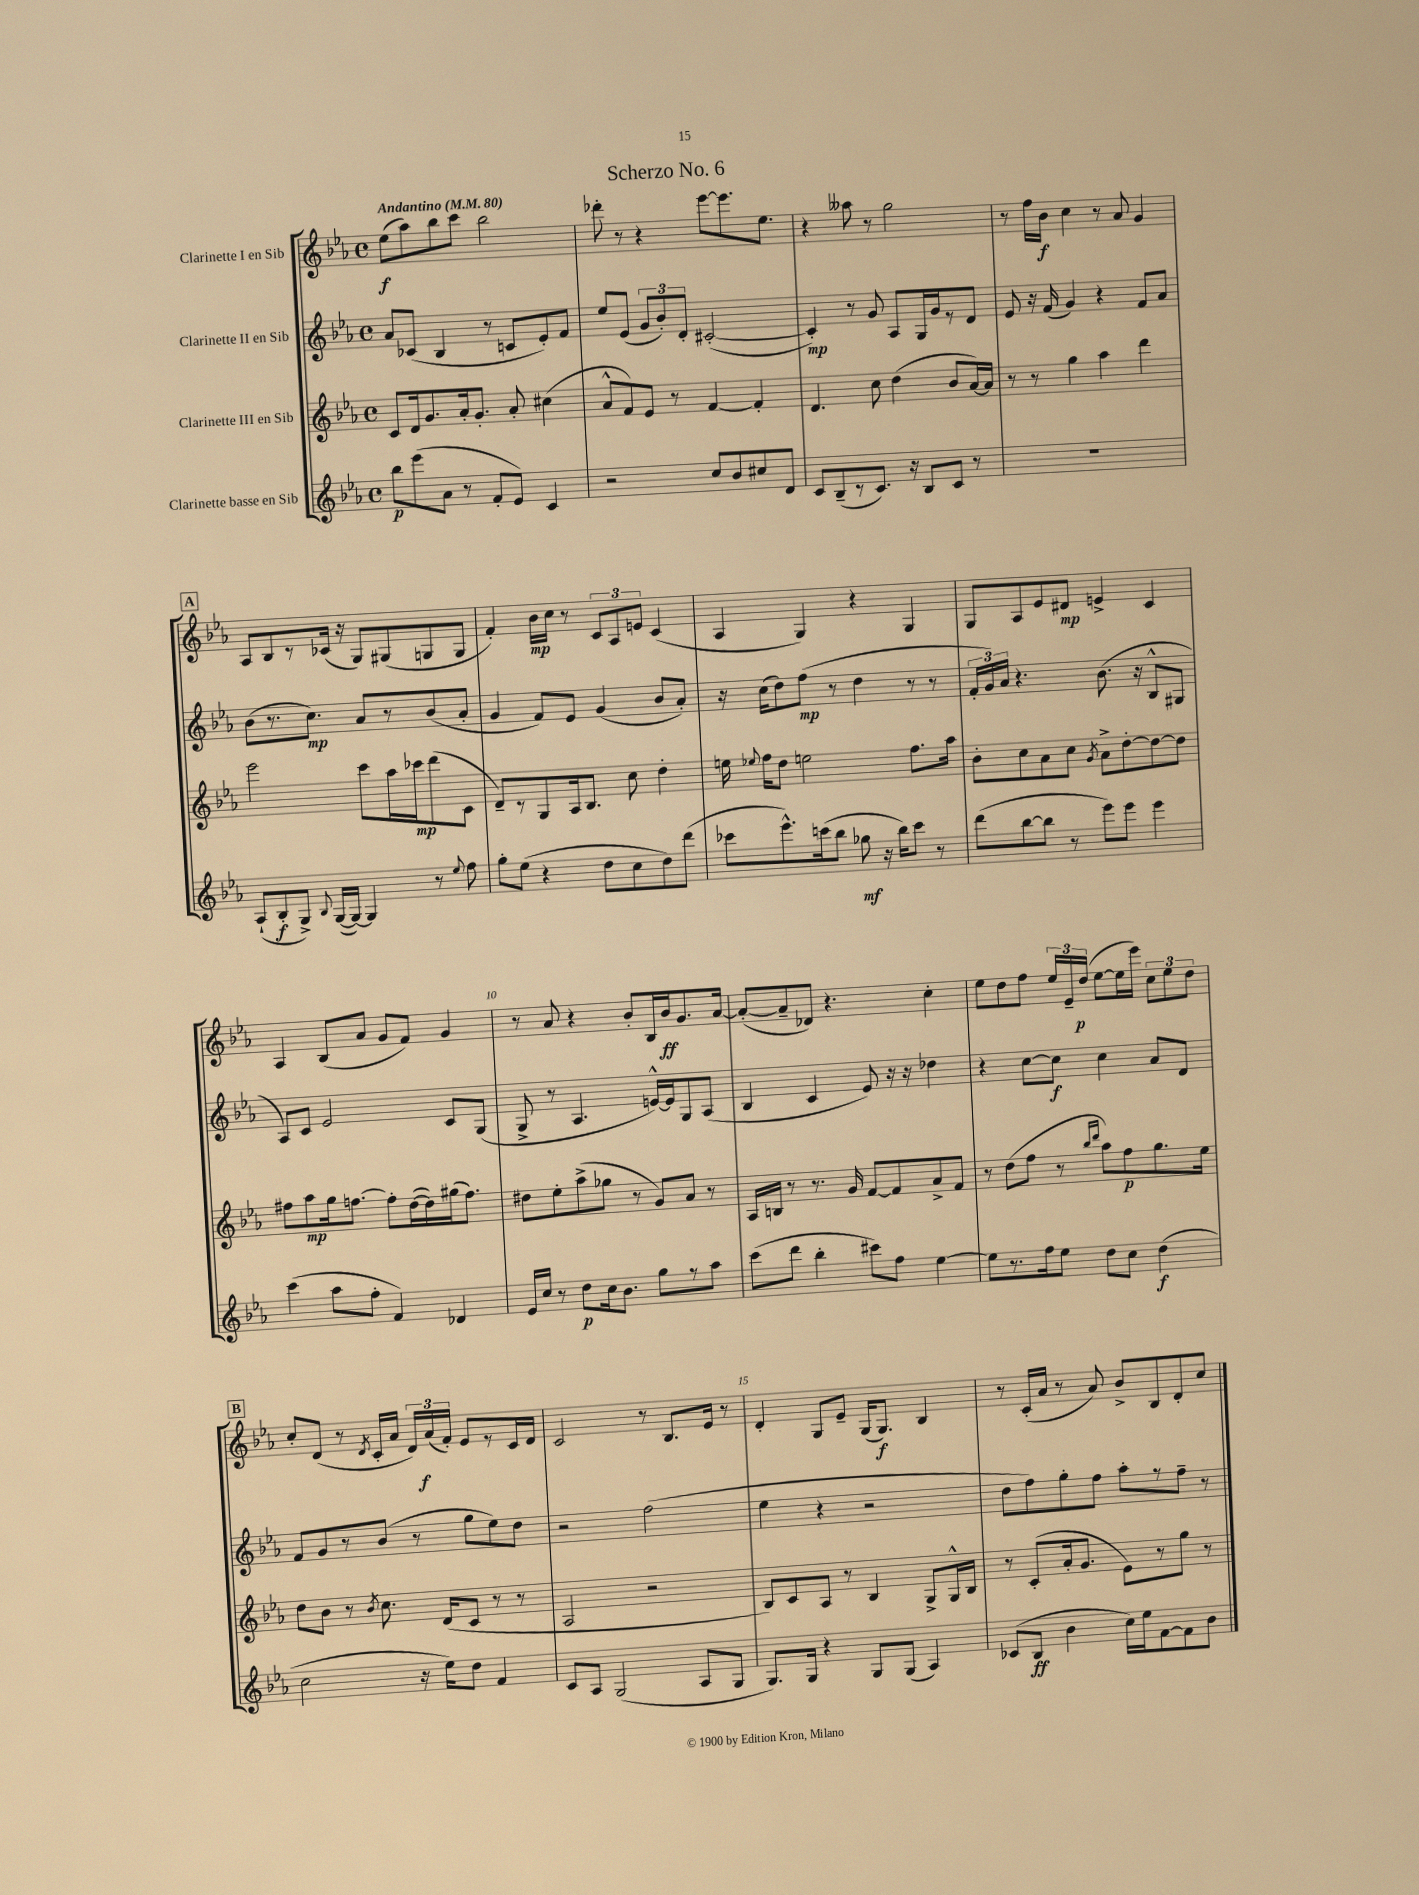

**kern	**dynam	**kern	**dynam	**kern	**dynam	**kern	**dynam
*part4	*part4	*part3	*part3	*part2	*part2	*part1	*part1
*staff4	*staff4	*staff3	*staff3	*staff2	*staff2	*staff1	*staff1
*I"Clarinette basse en Sib	*	*I"Clarinette III en Sib	*	*I"Clarinette II en Sib	*	*I"Clarinette I en Sib	*
*clefG2	*	*clefG2	*	*clefG2	*	*clefG2	*
*k[b-e-a-]	*	*k[b-e-a-]	*	*k[b-e-a-]	*	*k[b-e-a-]	*
*M4/4	*	*M4/4	*	*M4/4	*	*M4/4	*
*met(c)	*	*met(c)	*	*met(c)	*	*met(c)	*
*MM80	*	*MM80	*	*MM80	*	*MM80	*
=1	=1	=1	=1	=1	=1	=1	=1
!	!	!	!	!	!	!LO:TX:a:B:t=Andantino	!
8bb-\L	p	8c/L	.	8a-/L	.	(8ee-\L	f
(8eee-\	.	16d/k	.	(8c-X/J	.	8aa-\)	.
.	.	8.g/	.	.	.	.	.
8a-\J	.	.	.	4B-/	.	8bb-\	.
8r	.	16a-'/k	.	.	.	8ccc\J	.
.	.	8.g'/J	.	.	.	.	.
8f'/L	.	.	.	8r	.	2bb-\	.
8e-/J)	.	8a-'/	.	8cn/L	.	.	.
4c/	.	(4cc#X\	.	8e-'/)	.	.	.
.	.	.	.	8f/J	.	.	.
=2	=2	=2	=2	=2	=2	=2	=2
2r	.	8a-^^/L	.	8ee-/L	.	8ddd-X'\	.
.	.	8f/)	.	(8e-/J	.	8r	.
.	.	8e-/J	.	12g/L	.	4r	.
.	.	.	.	12b-'/)	.	.	.
.	.	8r	.	.	.	.	.
.	.	.	.	12d'/J	.	.	.
8cc/L	.	[4f/	.	([2c#X'/	.	[8eee-\L	.
8b-/	.	.	.	.	.	8.eee-\]	.
8cc#X/	.	4f'/]	.	.	.	.	.
.	.	.	.	.	.	8.ee-\J	.
8d/J	.	.	.	.	.	.	.
=3	=3	=3	=3	=3	=3	=3	=3
8c/L	.	4.d/	.	4c#'/])	mp	4r	.
(8B-~/	.	.	.	.	.	.	.
8r	.	.	.	8r	.	8aa--X\	.
8.c/J)	.	8cc\	.	8g/	.	8r	.
.	.	(4dd\	.	8A-/L	.	2gg\	.
16r	.	.	.	.	.	.	.
8B-/L	.	.	.	16G/L	.	.	.
.	.	.	.	16g/J	.	.	.
8c/J	.	8b-/L	.	8r	.	.	.
8r	.	[16a-/L)	.	8d/J	.	.	.
.	.	16a-/JJ]	.	.	.	.	.
=4	=4	=4	=4	=4	=4	=4	=4
1r	.	8r	.	8e-/	.	8r	.
.	.	8r	.	16r	.	16ff\LL	.
.	.	.	.	(16f/	.	16b-\JJ	f
.	.	4gg\	.	4g/)	.	4cc\	.
.	.	4aa-\	.	4r	.	8r	.
.	.	.	.	.	.	8a-/	.
.	.	4ddd\	.	8f/L	.	4g/	.
.	.	.	.	8a-/J	.	.	.
!!LO:LB:g=z
!!LO:REH:place=s1:t=A
=5	=5	=5	=5	=5	=5	=5	=5
(8A-`/L	.	2eee-\	.	(8b-\L	.	8A-/L	.
8B-'/	f	.	.	8.r	.	8B-/	.
8G^/J)	.	.	.	.	.	8r	.
.	.	.	.	8.cc\J)	mp	.	.
8qqB-/	.	.	.	.	.	.	.
([16G/LL	.	.	.	.	.	(16c-X/Jk	.
16G/JJ_)	.	.	.	.	.	16r	.
4G/]	.	8ccc\L	.	8a-/L	.	8G/L)	.
.	.	16aa-\L	.	8r	.	(8G#X/	.
.	.	16ccc-X\J	mp	.	.	.	.
8r	.	(8ddd\	.	(8b-/	.	8Gn/	.
8qqee-/	.	.	.	.	.	.	.
8ff\	.	8c\J	.	8a-'/J	.	8G/J	.
=6	=6	=6	=6	=6	=6	=6	=6
8gg'\L	.	8d~/L)	.	4g/	.	4f'/)	.
(8ee-\J	.	8r	.	.	.	.	.
4r	.	8G/	.	8f/L)	.	16b-\LL	mp
.	.	.	.	.	.	16cc\JJ	.
.	.	16A-/k	.	8e-/J	.	8r	.
.	.	8.B-/J	.	.	.	.	.
8dd\L	.	.	.	(4g/	.	12c/L	.
.	.	.	.	.	.	12A-/	.
8cc\	.	8cc\	.	.	.	.	.
.	.	.	.	.	.	12en/J	.
8dd\)	.	4dd'\	.	8b-/L	.	(4c/	.
(8ddd\J	.	.	.	8a-'/J)	.	.	.
=7	=7	=7	=7	=7	=7	=7	=7
8ccc-X\L	.	16een\	.	16r	.	4A-/	.
.	.	8qqee-X/	.	.	.	.	.
.	.	16ff\KL	.	(16cc\KL	.	.	.
8.eee-^^\)	.	8dd\J	.	8dd\)	.	.	.
.	.	2een\	.	(8ff\J	mp	4G/)	.
(16cccn\k	.	.	.	.	.	.	.
8bb-\J	.	.	.	8r	.	.	.
8gg-X\	mf	.	.	4dd\	.	4r	.
16r	.	.	.	.	.	.	.
16bb-\KL)	.	.	.	.	.	.	.
8ccc\J	.	8.ff\L	.	8r	.	4G/	.
8r	.	.	.	8r	.	.	.
.	.	16aa-\Jk	.	.	.	.	.
=8	=8	=8	=8	=8	=8	=8	=8
(8ddd\L	.	8b-'\L	.	24f'/LL	.	8G/L	.
.	.	.	.	24g/)	.	.	.
.	.	.	.	24a-/JJ	.	.	.
[8bb-\	.	8cc\	.	4.r	.	8A-/	.
8bb-\J]	.	8a-\	.	.	.	8e-/	.
8r	.	8cc\J	.	.	.	8d#X/J	mp
.	.	8qg/	.	.	.	.	.
8eee-\L)	.	8a-^\L	.	(8.b-\	.	4en^/	.
8eee-\J	.	[8dd'\	.	.	.	.	.
.	.	.	.	16r	.	.	.
4eee-\	.	8dd\_	.	8B-^^/L	.	4c/	.
.	.	8dd\J]	.	8G#X/J	.	.	.
!!LO:LB:g=z
=9	=9	=9	=9	=9	=9	=9	=9
(4ccc\	.	8ff#X\L	.	8A-/L)	.	4A-/	.
.	.	8aa-\	mp	8c/J	.	.	.
8aa-\L	.	16gg\k	.	2e-/	.	(8B-/L	.
.	.	[8.ffn\J	.	.	.	.	.
8ff'\J	.	.	.	.	.	8a-/J	.
4f/)	.	8ff'\L]	.	.	.	8g/L	.
.	.	([16dd\L	.	.	.	8f/J)	.
.	.	16dd\])	.	.	.	.	.
4d-X/	.	(16gg#X\J	.	8c/L	.	4g/	.
.	.	8.ff\J)	.	.	.	.	.
.	.	.	.	(8G/J	.	.	.
=10	=10	=10	=10	=10	=10	=10	=10
16e-/LL	.	8dd#X\L	.	8G^/	.	8r	.
16cc/JJ	.	.	.	.	.	.	.
8r	.	8ee-'\	.	8r	.	8a-/	.
8dd\L	p	(8aa-^\	.	4.A-/	.	4r	.
16cc\k	.	8gg-X\J	.	.	.	.	.
8.b-\J	.	.	.	.	.	.	.
.	.	8r	.	.	.	8b-'/L	.
8gg\L	.	8g/L)	.	[16en^^/LL)	.	16B-/L	.
.	.	.	.	16e/J]	.	16b-/J	ff
8r	.	8a-/J	.	8G/	.	8.g/	.
8aa-\J	.	8r	.	(8A-/J	.	.	.
.	.	.	.	.	.	[16a-/Jk	.
=11	=11	=11	=11	=11	=11	=11	=11
(8ccc\L	.	16A-/LL	.	4B-/	.	(8a-'/L_	.
.	.	16Bn/JJ	.	.	.	.	.
8ddd\J	.	8r	.	.	.	8a-~/]	.
4bb-'\	.	8.r	.	4c/	.	8d-X/J)	.
.	.	.	.	.	.	4.r	.
.	.	16g/	.	.	.	.	.
8ccc#X\L)	.	[8f/L	.	8e-/)	.	.	.
8ff\J	.	8f/]	.	16r	.	.	.
.	.	.	.	16r	.	.	.
[4ee-\	.	8a-^/	.	4dd-X\	.	4cc'\	.
.	.	8f/J	.	.	.	.	.
=12	=12	=12	=12	=12	=12	=12	=12
8ee-\L]	.	8r	.	4r	.	8ee-\L	.
8.r	.	(8dd\L	.	.	.	8dd\	.
.	.	8ff\J	.	[8cc\L	.	8ff\J	.
16ff\k	.	.	.	.	.	.	.
8ee-\J	.	8r	.	8cc\J]	f	24ee-/LL	.
.	.	.	.	.	.	24e-~/	.
.	.	.	.	.	.	(24dd/JJ	p
.	.	16qqbb-/LL	.	.	.	.	.
.	.	16qqddd/JJ	.	.	.	.	.
8dd\L	.	8aa-\L)	.	4cc\	.	[8ee-\L	.
8cc\J	.	8ff\	p	.	.	16ee-\L]	.
.	.	.	.	.	.	16eee-\JJ)	.
(4dd\	f	8.gg\	.	8a-/L	.	12cc\L	.
.	.	.	.	.	.	12ee-\	.
.	.	.	.	8d/J	.	.	.
.	.	.	.	.	.	12dd\J	.
.	.	16ee-\Jk	.	.	.	.	.
!!LO:LB:g=z
!!LO:REH:place=s1:t=B
=13	=13	=13	=13	=13	=13	=13	=13
2cc\	.	8dd\L	.	8f/L	.	8cc'/L	.
.	.	8b-\J	.	8g/	.	(8d/J	.
.	.	8r	.	8r	.	8r	.
.	.	8qb-/	.	.	.	8qd/	.
.	.	8.cc\	.	(8b-/J	.	16c'/LL	.
.	.	.	.	.	.	16a-/JJ	.
16r	.	.	.	8r	.	24d/LL)	.
.	.	.	.	.	.	(24a-/	f
16ee-\KL)	.	(16d/KL	.	.	.	.	.
.	.	.	.	.	.	24f'/JJ)	.
8dd\J	.	8c/J	.	8gg\L	.	8e-/L	.
4f/	.	8r	.	8ee-\)	.	8r	.
.	.	8r	.	8dd\J	.	16c/L	.
.	.	.	.	.	.	16d/JJ	.
=14	=14	=14	=14	=14	=14	=14	=14
8c/L	.	2A-/	.	2r	.	2c/	.
8A-/J	.	.	.	.	.	.	.
(2G/	.	.	.	.	.	.	.
.	.	2r	.	(2ff\	.	8r	.
.	.	.	.	.	.	8.B-/L	.
8A-/L	.	.	.	.	.	.	.
.	.	.	.	.	.	16e-/Jk	.
8G/J	.	.	.	.	.	8r	.
=15	=15	=15	=15	=15	=15	=15	=15
8.G/L)	.	8B-/L)	.	4ee-\	.	4d'/	.
.	.	8c/	.	.	.	.	.
16G/Jk	.	.	.	.	.	.	.
4r	.	8A-/J	.	4r	.	8G/L	.
.	.	8r	.	.	.	8e-~/J	.
8G/L	.	4B-/	.	2r	.	(16G/KL	.
.	.	.	.	.	.	8.G/J)	f
(8G/J	.	.	.	.	.	.	.
4A-/)	.	8G^/L	.	.	.	4B-/	.
.	.	16G^^/L	.	.	.	.	.
.	.	16B-/JJ	.	.	.	.	.
=16	=16	=16	=16	=16	=16	=16	=16
(8c-X/L	.	8r	.	8dd\L	.	8r	.
8B-/J	ff	(8c'/L	.	8ff\)	.	(16c'/LL	.
.	.	.	.	.	.	16a-/JJ	.
4b-\	.	16a-'/k	.	8gg'\	.	8r	.
.	.	8.g/J	.	.	.	.	.
.	.	.	.	8ff\J	.	8a-/)	.
16cc\LL)	.	8e-\L)	.	8aa-'\L	.	8b-^/L	.
16ee-\J	.	.	.	.	.	.	.
[8f\	.	8r	.	8r	.	8B-/	.
8f\]	.	8gg\J	.	8ff~\J	.	8d'/	.
8b-\J	.	8r	.	8r	.	8cc/J	.
==	==	==	==	==	==	==	==
*-	*-	*-	*-	*-	*-	*-	*-
